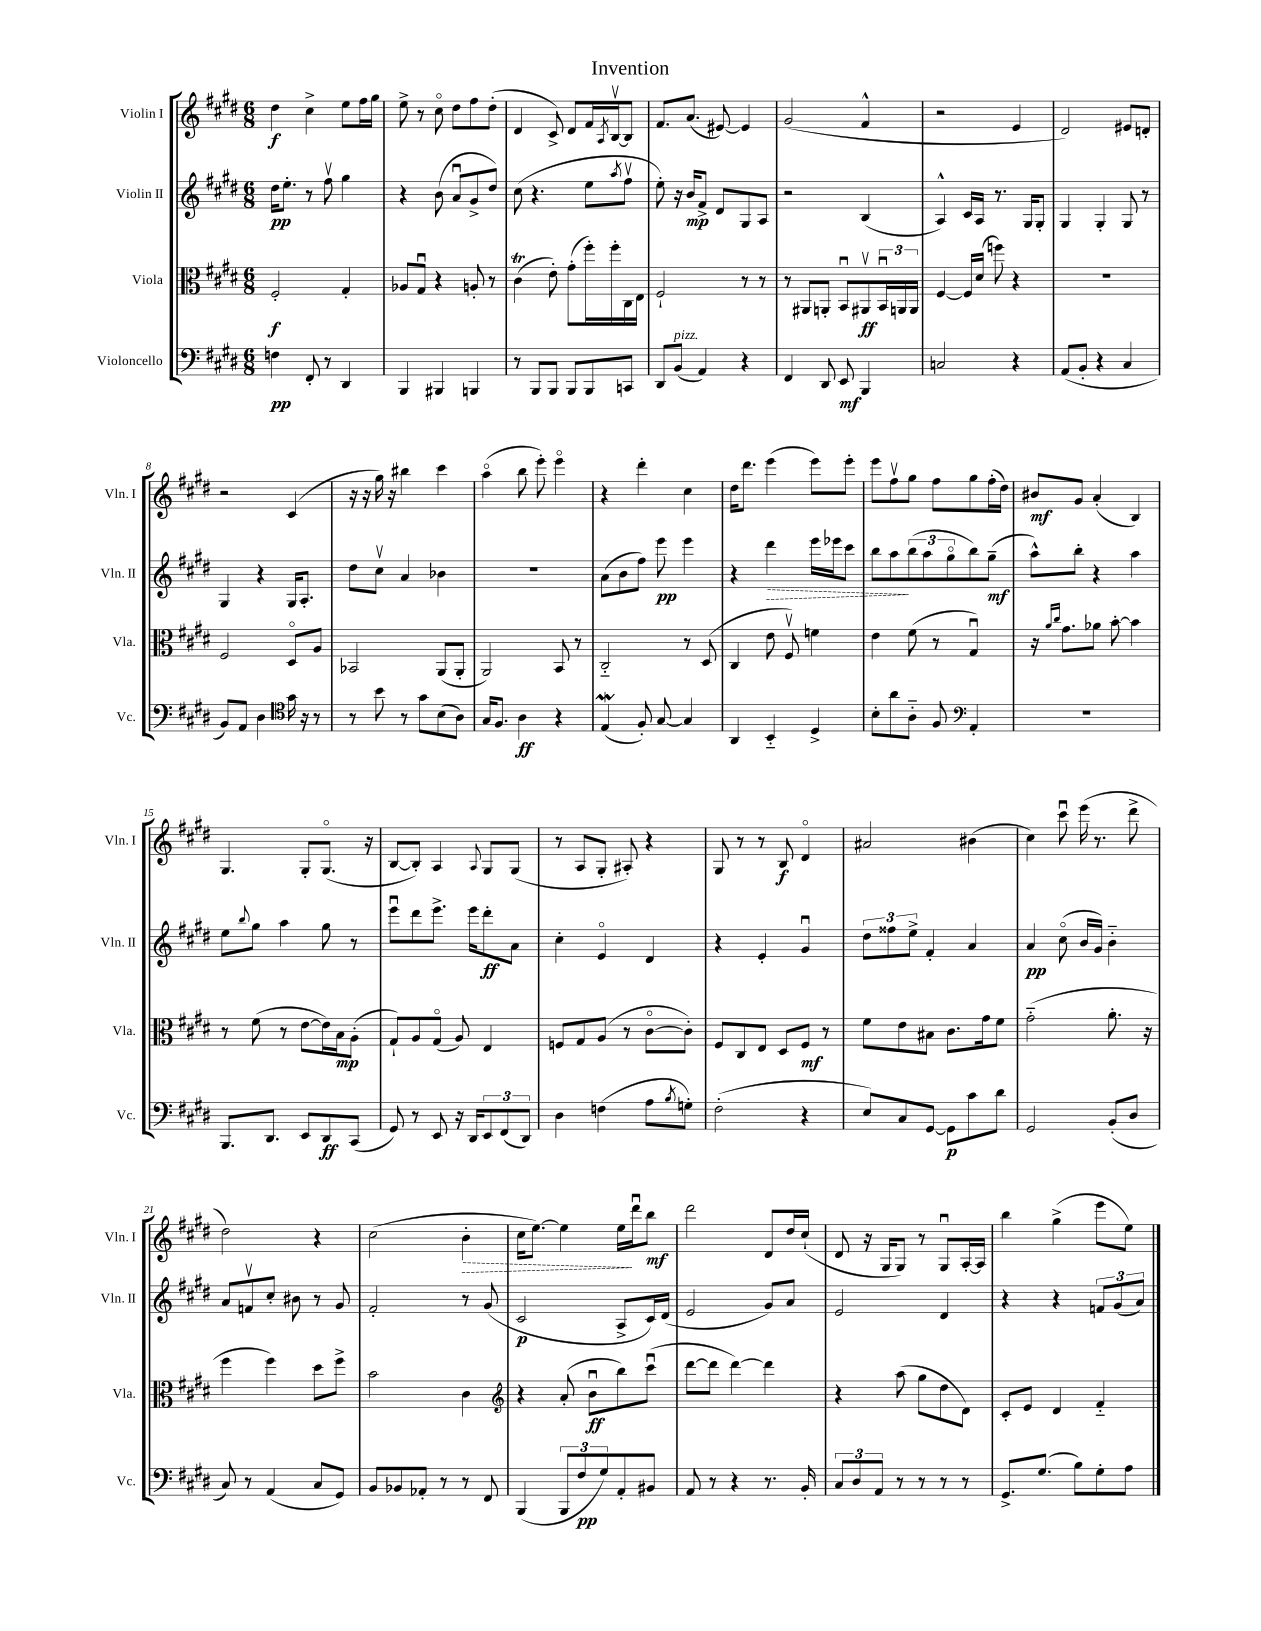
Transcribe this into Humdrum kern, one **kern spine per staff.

**kern	**kern	**kern	**kern
*staff4	*staff3	*staff2	*staff1
*clefF4	*clefC3	*clefG2	*clefG2
*k[f#c#g#d#]	*k[f#c#g#d#]	*k[f#c#g#d#]	*k[f#c#g#d#]
*M6/8	*M6/8	*M6/8	*M6/8
4F\	2F#'/	16dd#\LK	4dd#\
.	.	8.ee'\J	.
8FF#'/	.	8r	4cc#^\
8r	.	8ff#v\	.
4DD#/	4G#'/	4gg#\	8ee\L
.	.	.	16ff#\L
.	.	.	16gg#\JJ
=	=	=	=
4BBB/	8A-/L	4r	8ee^\
.	8G#u/J	.	8r
4BBB#/	4r	(8b\	8cc#o\
.	.	8au/L	8dd#\L
4BBB/	8A'/	8g#^/	8ff#\
.	8r	8dd#/J)	(8dd#'\J
=	=	=	=
8r	(4c#\	(8cc#\	4d#/
8BBB/L	.	4.r	.
8BBB/J	8e'\)	.	8c#^/)
8BBB/L	(8g#'\L	.	8d#/L
8BBB/	16ff#'\L)	8ee\L	16f#/L
.	.	.	8qA/
.	16ff#'\	.	[16Bv/J
.	.	8qaa/	.
8CC/J	16C#\	8ff#v\J	8B/]J
.	16E\JJ	.	.
=	=	=	=
8DD#/L	2F#`/	8ee'\)	8.f#/L
(8BB/J	.	16r	.
.	.	16b/LK	(8.a/J
4AA/)	.	8f#^/J	.
.	.	8d#/L	[8e#/)
4r	8r	8G#/	4e#/]
.	8r	8A/J	.
=	=	=	=
4FF#/	8r	2r	(2g#/
.	8AA#/L	.	.
8DD#/	8AA'/J	.	.
8EE/	8BBu/L	.	.
4BBB/	8AA#v/	(4B/	4f#^^/
.	24BBu/L	.	.
.	24AA/	.	.
.	24AA/JJ	.	.
=	=	=	=
2C/	[4F#/	4A^^/)	2r
.	16F#/]LL	16c#/LL	.
.	(16d#/JJ	16A/JJ	.
.	8ff\)	8.r	.
4r	4r	.	4e/
.	.	16G#/LK	.
.	.	8G#'/J	.
=	=	=	=
(8AA/L	2.r	4G#/	2d#/)
8BB'/J	.	.	.
4r	.	4G#'/	.
4C#/	.	8G#/	8e#/L
.	.	8r	8d'/J
=	=	=	=
8BB/L)	2F#/	4G#/	2r
8AA/J	.	.	.
4D#\	.	4r	.
*clefC4	*	*	*
16g#\	8D#o/L	16G#/LK	(4c#/
16r	.	8.A'/J	.
8r	8A/J	.	.
=	=	=	=
8r	2BB-/	8dd#\L	16r
.	.	.	16r
8b\	.	8cc#v\J	16gg#\)
.	.	.	16r
8r	.	4a/	4bb#\
8g#\L	.	.	.
(8B\	(8AA/L	4b-\	4ccc#\
8A\J)	8AA'/J	.	.
=	=	=	=
16G#/LK	2AA/)	2.r	(4aao\
8.F#/J	.	.	.
4A\	.	.	8bb\
.	.	.	8eee'\)
4r	8BB/	.	4eeeo\
.	8r	.	.
=	=	=	=
(4E/	2C#'~/	(8a\L	4r
.	.	8b\	.
8F#'/)	.	8ff#\J)	4ddd#'\
[8G#/	.	8eee\	.
4G#/]	8r	4eee\	4cc#\
.	(8D#/	.	.
=	=	=	=
4AA/	4C#/	4r	16dd#\LK
.	.	.	8.ddd#\J
4BB'~/	8e\	4ddd#\	(4eee\
.	8F#v/)	.	.
4D#^/	4f\	16eee\LL	8eee\L)
.	.	16eee-\J	.
.	.	8ccc#\J	8eee'\J
=	=	=	=
8B'\L	4e\	8bb\L	8eee\L
8a\	.	8aa\	8ff#v\
8A'~\J	(8f#\	(12bb\	8gg#\J
.	.	12aa\	.
8F#/	8r	.	8ff#\L
.	.	12gg#o\	.
*clefF4	*	*	*
4AA'/	4G#u/)	8bb\)	8gg#\
.	.	(8gg#~\J	(16ff#'\L
.	.	.	16dd#\JJ)
=	=	=	=
2.r	16r	8aa^^\L)	8b#/L
.	16qqa/LL	.	.
.	16qqcc#/JJ	.	.
.	8.g#\L	.	.
.	.	8bb'\J	8g#/J
.	8a-\J	4r	(4a'/
.	[8b'\	.	.
.	4b\]	4aa\	4B/)
=	=	=	=
8.BBB/L	8r	8ee\L	4.G#/
.	.	8qqbb/	.
.	(8f#\	8gg#\J	.
8.DD#/J	.	.	.
.	8r	4aa\	.
8EE/L	[8e\L	.	8G#'/L
8DD#/	16e\]L)	8gg#\	(8.G#o/J
.	16B\J	.	.
(8CC#/J	(8A'\J	8r	.
.	.	.	16r
=	=	=	=
8GG#/)	8G#`/L)	8eeeu\L	[8B/L
8r	8A/	8ddd#\	8B'/]J)
8EE/	(8G#o/J	8.eee^\J	4A/
16r	8A/)	.	.
16DD#/LK	.	16eee\LK	.
.	.	.	8qqA/
12EE/	4E/	8ddd#'\	8G#/L
(12FF#/	.	.	.
.	.	8a\J	(8G#/J
12DD#/J)	.	.	.
=	=	=	=
4D#\	8F/L	4cc#'\	8r
.	8G#/	.	8A/L
(4F\	(8A/J	4eo/	8G#'/J
.	8r	.	8A#'/)
8A\L	[8c#o\L	4d#/	4r
8qB/	.	.	.
8G'\J)	8c#'\]J)	.	.
=	=	=	=
(2F#'\	8F#/L	4r	8G#/
.	8C#/	.	8r
.	8E/J	4e'/	8r
.	8D#/L	.	8B/
4r	8F#/J	4g#u/	4d#o/
.	8r	.	.
=	=	=	=
8E/L)	8f#\L	12dd#\L	2a#/
.	.	12ff##\	.
8C#/	8e\	.	.
.	.	12ee^\J	.
[8GG#/J	8B#\J	4f#'/	.
8GG#\]L	8.c#\L	.	.
8c#\	.	4a/	(4b#\
.	16g#\k	.	.
8d#\J	8f#\J	.	.
=	=	=	=
2GG#/	(2g#'~\	4a/	4cc#\)
.	.	(8cc#o\	8ccc#u\
.	.	16b/LL	(16eee\
.	.	16g#/JJ)	8.r
(8BB'/L	8.a'\	4b'~\	.
8D#/J	.	.	8ddd#^\
.	16r	.	.
=	=	=	=
8C#/)	4ff#\	8a/L	2dd#\)
8r	.	8fv/	.
(4AA/	4ff#\)	8cc#'/J	.
.	.	8b#\	.
8C#/L	8dd#\L	8r	4r
8GG#/J)	8ff#^\J	8g#/	.
=	=	=	=
8BB/L	2b\	2f#'/	(2cc#\
8BB-/	.	.	.
8AA-'/J	.	.	.
8r	.	.	.
8r	4c#\	8r	4b'\
8FF#/	.	(8g#/	.
=	=	=	=
*	*clefG2	*	*
(4BBB/	4r	2c#/	16cc#\LK
.	.	.	[8.ee\J)
12BBB/L	(8a'/	.	4ee\]
12F#/	.	.	.
.	8bu\L	.	.
12G#/)	.	.	.
8AA'/	8bb\)	8A^/L	16ee\LL
.	.	.	16ddd#u\J
8BB#/J	(8ccc#u\J	16c#/L)	8bb\J
.	.	(16d#/JJ	.
=	=	=	=
8AA/	[8ddd#\L	2e/	2ddd#\
8r	8ddd#\]J	.	.
4r	[4ddd#\)	.	.
8.r	4ddd#\]	8g#/L)	8d#/L
.	.	8a/J	16dd#/L
16BB'/	.	.	(16cc#`/JJ
=	=	=	=
12C#/L	4r	2e/	8d#/
12D#/	.	.	.
.	.	.	16r
12AA/J	.	.	.
.	.	.	16G#/LK
8r	(8aa\	.	8G#/J)
8r	8gg#\L	.	8r
8r	8dd#\	4d#/	8G#u/L
8r	8d#\J)	.	[16A'/L
.	.	.	16A/]JJ
=	=	=	=
8.GG#^/L	8c#'/L	4r	4bb\
.	8e/J	.	.
(8.G#/J	.	.	.
.	4d#/	4r	(4gg#^\
8B\L)	.	.	.
8G#'\	4f#'~/	12f/L	8eee\L
.	.	(12g#/	.
8A\J	.	.	8ee\J)
.	.	12a/J)	.
==	==	==	==
*-	*-	*-	*-
